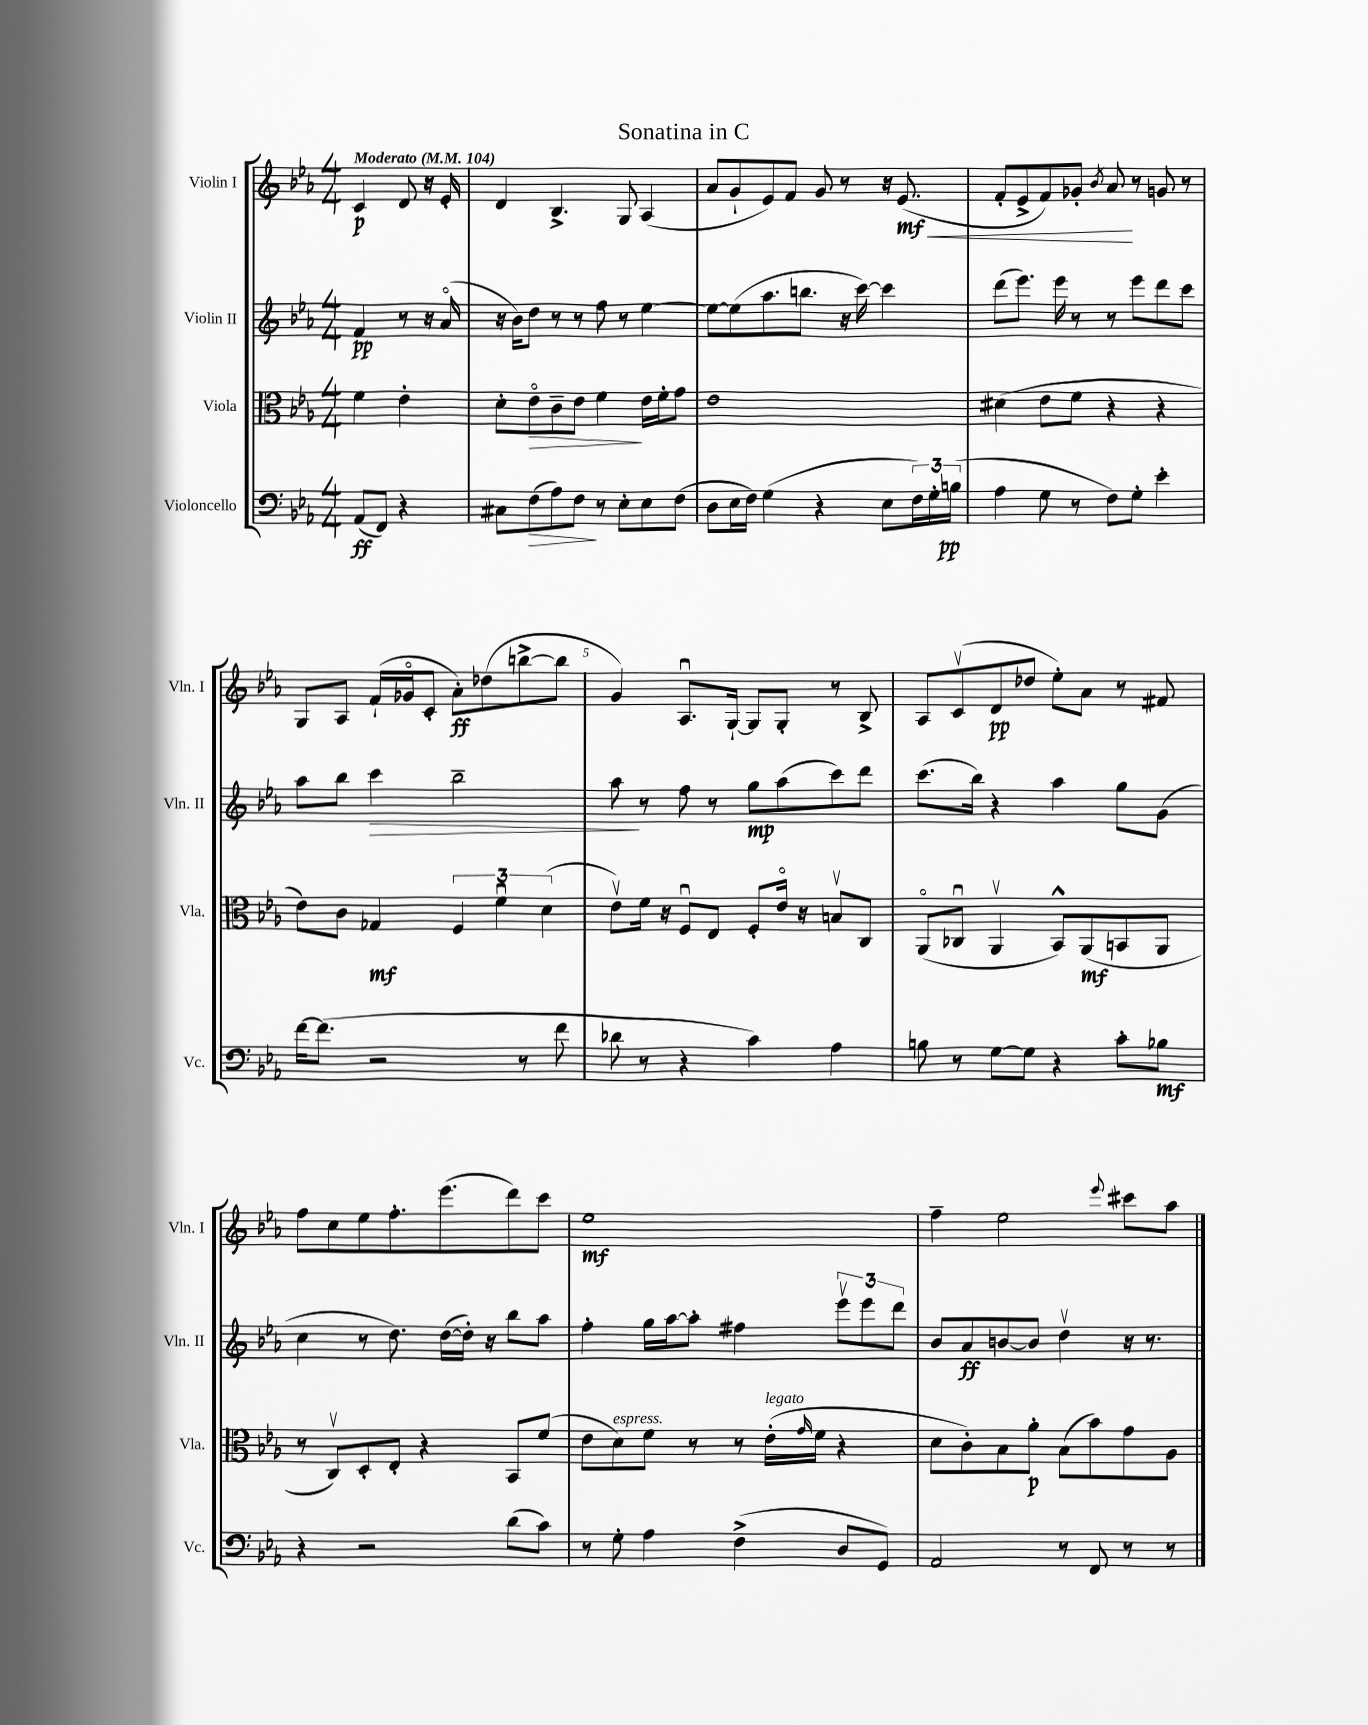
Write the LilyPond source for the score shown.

\header { title = "Sonatina in C" }
<<
\new StaffGroup <<
\new Staff = "s0" \with { instrumentName = "Violin I" shortInstrumentName = "Vln. I" } {
    \clef treble \key ees \major \numericTimeSignature \time 4/4 \partial 2 \tempo "Moderato" 4 = 104
    c'4\p d'8 r16 ees'16-. |
    d'4 bes4.-> g8 aes4( |
    aes'8 g'8-! ees'8) f'8 g'8 r8 r16 ees'8.\mf\<( |
    f'8-. ees'8-> f'8) ges'8-. \acciaccatura { bes'8 } aes'8\! r8 g'8 r8 |
    g8 aes8 f'16-!( ges'16\flageolet c'8-. aes'8-.\ff) des''8( b''8~-> b''8 |
    g'4) aes8.\downbow g16~-! g8 g8-. r8 bes8-> |
    aes8 c'8\upbow( d'8\pp des''8 ees''8-.) aes'8 r8 fis'8 |
    f''8 c''8 ees''8 f''8.-. ees'''8.( d'''8) c'''8 |
    ees''1\mf |
    f''4-- ees''2 \appoggiatura { ees'''8 } cis'''8 aes''8 \bar "|." |
}
\new Staff = "s1" \with { instrumentName = "Violin II" shortInstrumentName = "Vln. II" } {
    \clef treble \key ees \major \numericTimeSignature \time 4/4 \partial 2
    f'4\pp r8 r16 aes'16\flageolet( |
    r16 bes'16) d''8 r8 r8 f''8 r8 ees''4~ |
    ees''8~ ees''8( aes''8. b''8. r16 c'''16~) c'''4 |
    d'''8( ees'''8.) ees'''16 r8 r8 ees'''8 d'''8 c'''8 |
    aes''8 bes''8 c'''4\> bes''2-- |
    aes''8\! r8 f''8 r8 g''8\mp aes''8( c'''8) d'''8 |
    c'''8.( bes''16) r4 aes''4 g''8 g'8( |
    c''4 r8 d''8.) d''16~( d''16-.) r16 bes''8 aes''8 |
    f''4-. g''16 aes''16~ aes''8-. fis''4 \tuplet 3/2 { ees'''8\upbow ees'''8 d'''8 } |
    bes'8 aes'8\ff b'8~ b'8 d''4\upbow r16 r8. \bar "|." |
}
\new Staff = "s2" \with { instrumentName = "Viola" shortInstrumentName = "Vla." } {
    \clef alto \key ees \major \numericTimeSignature \time 4/4 \partial 2
    f'4 ees'4-. |
    d'8-. ees'8\flageolet\> c'8-- ees'8 f'4\! ees'16 f'16-. g'8 |
    ees'1 |
    dis'4( ees'8 f'8 r4 r4 |
    ees'8) c'8 ges4\mf \tuplet 3/2 { f4 f'4\downbow d'4( } |
    ees'8\upbow) f'16 r16 f8\downbow ees8 f8-. ees'16\flageolet r16 b8\upbow c8 |
    aes,8\flageolet( ces8\downbow aes,4\upbow bes,8-^) aes,8\mf( b,8 aes,8 |
    r8 c8\upbow) d8-. ees8-. r4 bes,8 f'8( |
    ees'8 d'8^\markup { \italic "espress." }) f'8 r8 r8 ees'16-.^\markup { \italic "legato" }( \grace { g'16 } f'16 r4 |
    d'8 c'8-.) bes8 aes'8-.\p bes8( bes'8) g'8 aes8 \bar "|." |
}
\new Staff = "s3" \with { instrumentName = "Violoncello" shortInstrumentName = "Vc." } {
    \clef bass \key ees \major \numericTimeSignature \time 4/4 \partial 2
    aes,8\ff( f,8) r4 |
    cis8 f8\>( aes8) f8\! r8 ees8-. ees8 f8( |
    d8 ees16 f16) g4( r4 ees8 \tuplet 3/2 { f16) g16-. b16\pp( } |
    aes4 g8 r8 f8) g8-. ees'4-. |
    f'16~ f'8.( r2 r8 f'8 |
    des'8 r8 r4 c'4) aes4 |
    b8 r8 g8~ g8 r4 c'8-. bes8\mf |
    r4 r2 d'8( c'8) |
    r8 g8-. aes4 f4->( d8 g,8) |
    aes,2 r8 f,8 r8 r8 \bar "|." |
}
>>
>>
\layout { \context { \Score \override BarNumber.break-visibility = ##(#f #t #t) barNumberVisibility = #(every-nth-bar-number-visible 5) } }
